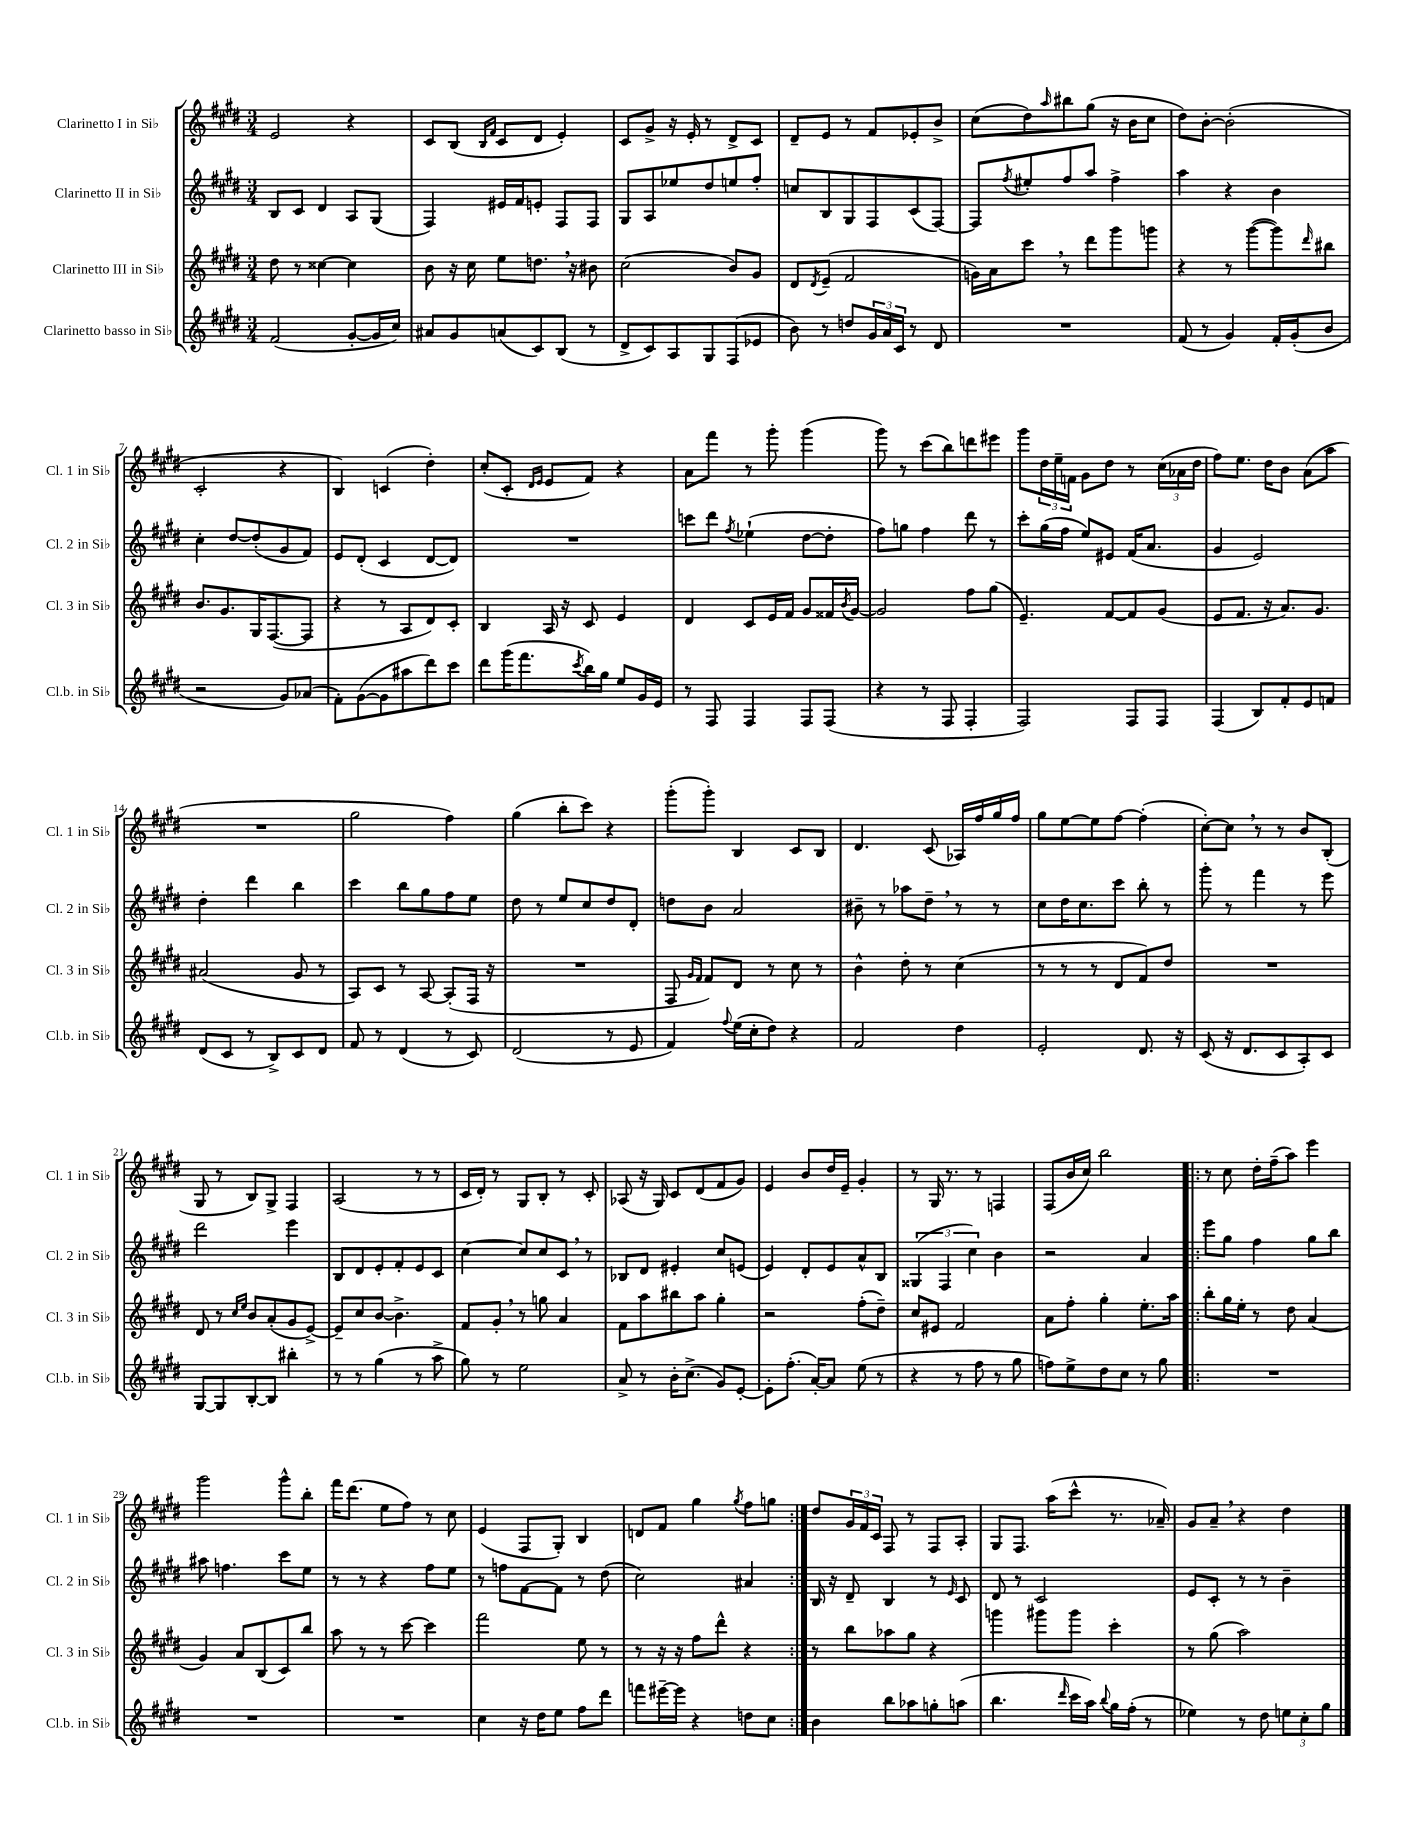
<<
\new StaffGroup <<
\new Staff = "s0" \with { instrumentName = "Clarinetto I in Sib" shortInstrumentName = "Cl. 1 in Sib" } {
    \clef treble \key e \major \numericTimeSignature \time 3/4
    e'2 r4 |
    cis'8 b8( \grace { b16 fis'16 } cis'8 dis'8 e'4-.) |
    cis'8 gis'8-> r16 e'16-. r8 dis'8-> cis'8 |
    dis'8-- e'8 r8 fis'8 ees'8-. b'8-> |
    cis''8( dis''8) \grace { a''16 } bis''8 gis''8( r16 b'16 cis''8 |
    dis''8) b'8~-. b'2-.( |
    cis'2-. r4 |
    b4) c'4( dis''4-.) |
    cis''8-.( cis'8-. \grace { dis'16 e'16 } e'8 fis'8) r4 |
    a'8 fis'''8 r8 gis'''8-. gis'''4( |
    gis'''8) r8 cis'''8( b''8) d'''8 eis'''8 |
    gis'''8 \tuplet 3/2 { dis''16 e''16-- f'16 } gis'8 dis''8 r8 \tuplet 3/2 { cis''16( aes'16 dis''16 } |
    fis''8) e''8. dis''16 b'8 a'8( a''8 |
    R2. |
    gis''2 fis''4) |
    gis''4( b''8-. cis'''8) r4 |
    gis'''8-.( gis'''8-.) b4 cis'8 b8 |
    dis'4. cis'8( aes16) fis''16 gis''16 fis''16 |
    gis''8 e''8~ e''8 fis''8~ fis''4-.( |
    cis''8~-.) cis''8 \breathe r8 r8 b'8 b8-.( |
    gis8 r8 b8) gis8-> fis4 |
    a2( r8 r8 |
    cis'16 dis'16-.) r8 gis8 b8-. r8 cis'8-. |
    aes8( r16 gis16) cis'8 dis'8( fis'8 gis'8) |
    e'4 b'8 dis''16 e'16-- gis'4-. |
    r8 gis16 r8. r8 f4 |
    fis8( b'16 cis''16) b''2 |
    \repeat volta 2 { r8 cis''8 dis''16-. fis''16--( a''8) e'''4 |
    gis'''2 gis'''8-^ b''8-. |
    fis'''16 dis'''8.( e''8 fis''8) r8 cis''8 |
    e'4( fis8 gis8-.) b4 |
    d'8 fis'8 gis''4 \acciaccatura { gis''8 } fis''8 g''8 | }
    dis''8 \tuplet 3/2 { gis'16 fis'16 cis'16 } fis8 r8 fis8 a8-. |
    gis8 fis8. a''16( cis'''8-^ r8. aes'16--) |
    gis'8 a'8-- \breathe r4 dis''4 \bar "|." |
}
\new Staff = "s1" \with { instrumentName = "Clarinetto II in Sib" shortInstrumentName = "Cl. 2 in Sib" } {
    \clef treble \key e \major \numericTimeSignature \time 3/4
    b8 cis'8 dis'4 a8 gis8( |
    fis4) eis'16 fis'16 e'8-. fis8 fis8 |
    gis8 a8 ees''8 dis''8 e''8 fis''8-. |
    c''8 b8 gis8 fis8 cis'8( fis8~) |
    fis8 \acciaccatura { fis''8 } eis''8-. fis''8 a''8 fis''4-> |
    a''4 r4 b'4 |
    cis''4-. dis''8~ dis''8-.( gis'8 fis'8) |
    e'8 dis'8-.( cis'4 dis'8~ dis'8) |
    R2. |
    c'''8 dis'''8 \acciaccatura { fis''8 } ees''4-!( dis''8~ dis''8-. |
    fis''8) g''8 fis''4 dis'''8 r8 |
    cis'''8-. gis''16( fis''16 e''8) eis'8 fis'16( a'8. |
    gis'4 e'2) |
    dis''4-. dis'''4 b''4 |
    cis'''4 b''8 gis''8 fis''8 e''8 |
    dis''8 r8 e''8 cis''8 dis''8 dis'8-. |
    d''8 b'8 a'2 |
    bis'8-- r8 aes''8 dis''8-- \breathe r8 r8 |
    cis''8 dis''16 cis''8. cis'''8 b''8-. r8 |
    gis'''8-. r8 fis'''4 r8 e'''8 |
    dis'''2 e'''4 |
    b8 dis'8 e'8-. fis'8-. e'8 cis'8 |
    cis''4~ cis''8 cis''8 cis'8 \breathe r8 |
    bes8 dis'8 eis'4-. cis''8 e'8( |
    e'4) dis'8-. e'8 a'8-^ b8 |
    \tuplet 3/2 { gisis4( fis4 cis''4) } b'4 |
    r2 a'4 |
    \repeat volta 2 { e'''8 gis''8 fis''4 gis''8 b''8 |
    ais''8 f''4. cis'''8 e''8 |
    r8 r8 r4 fis''8 e''8 |
    r8 f''8 fis'8~ fis'8 r8 dis''8( |
    cis''2) ais'4 | }
    b16 r16 dis'8-- b4 r8 \grace { e'16 } cis'8 |
    dis'8 r8 cis'2 |
    e'8 cis'8-. r8 r8 b'4-- \bar "|." |
}
\new Staff = "s2" \with { instrumentName = "Clarinetto III in Sib" shortInstrumentName = "Cl. 3 in Sib" } {
    \clef treble \key e \major \numericTimeSignature \time 3/4
    dis''8 r8 cisis''4~ cisis''4 |
    b'8 r16 cis''16 e''8 d''8. \breathe r16 bis'8 |
    cis''2( b'8) gis'8 |
    dis'8 \acciaccatura { dis'8 } e'8--( fis'2 |
    g'16) a'16 cis'''8 \breathe r8 dis'''8 gis'''8 g'''8 |
    r4 r8 gis'''8~( gis'''8) \grace { dis'''16 } bis''8 |
    b'8. gis'8. gis16 fis8.~( fis8 |
    r4 r8 a8 dis'8) cis'8-. |
    b4 a16 r16 cis'8 e'4 |
    dis'4 cis'8 e'16 fis'16 gis'8 fisis'16 \acciaccatura { b'8 } gis'16~ |
    gis'2 fis''8 gis''8( |
    e'4.--) fis'8~ fis'8 gis'8( |
    e'8 fis'8. r16 a'8.) gis'8. |
    ais'2( gis'8 r8 |
    a8) cis'8 r8 a8~ a8-.( fis16 r16 |
    R2. |
    fis8 \grace { gis'16 fis'16 } fis'8) dis'8 r8 cis''8 r8 |
    b'4-^ dis''8-. r8 cis''4( |
    r8 r8 r8 dis'8 fis'8) dis''8 |
    R2. |
    dis'8 r8 \grace { cis''16 e''16 } b'8 a'8-.( gis'8 e'8~->) |
    e'8-- cis''8 b'8~ b'4.-> |
    fis'8 gis'8-. \breathe r8 g''8 a'4 |
    fis'8 a''8 bis''8 a''8 gis''4-. |
    r2 fis''8-.( dis''8--) |
    cis''8 eis'8 fis'2 |
    a'8 fis''8-. gis''4-. e''8.-. a''16 |
    \repeat volta 2 { b''8-. gis''16 e''16-. r8 dis''8 a'4( |
    gis'4) a'8 b8( cis'8) b''8 |
    a''8 r8 r8 cis'''8~ cis'''4 |
    fis'''2 e''8 r8 |
    r8 r16 r16 fis''8 dis'''8-^ r4 | }
    r8 b''8 aes''8 gis''8 r4 |
    g'''4 gis'''8 gis'''8 cis'''4-. |
    r8 gis''8( a''2) \bar "|." |
}
\new Staff = "s3" \with { instrumentName = "Clarinetto basso in Sib" shortInstrumentName = "Cl.b. in Sib" } {
    \clef treble \key e \major \numericTimeSignature \time 3/4
    fis'2( gis'8~-. gis'16 cis''16) |
    ais'8 gis'8 a'8( cis'8) b8( r8 |
    dis'8-> cis'8) a8 gis8 fis8( ees'8 |
    b'8) r8 d''8 \tuplet 3/2 { gis'16 a'16 cis'16 } r8 dis'8 |
    R2. |
    fis'8( r8 gis'4) fis'16-. gis'16-.( b'8 |
    r2 gis'8) aes'8( |
    fis'8-.) gis'8~( gis'8 ais''8 dis'''8) cis'''8 |
    dis'''8 gis'''16( fis'''8. \acciaccatura { cis'''8 } b''16) gis''16 e''8 gis'16 e'16 |
    r8 fis8 fis4 fis8 fis8( |
    r4 r8 fis8 fis4-. |
    fis2) fis8 fis8 |
    fis4( b8) fis'8-. e'8 f'8 |
    dis'8( cis'8 r8 b8->) cis'8 dis'8 |
    fis'8 r8 dis'4( r8 cis'8) |
    dis'2( r8 e'8 |
    fis'4) \appoggiatura { fis''8 } e''16( cis''16-. dis''8) r4 |
    fis'2 dis''4 |
    e'2-. dis'8. r16 |
    cis'8( r16 dis'8. cis'8 a8-.) cis'8 |
    gis8~ gis8 b8~-. b8 bis''4-. |
    r8 r8 gis''4( r8 a''8-> |
    gis''8) r8 e''2 |
    a'8-> r8 b'16-. cis''8.->( gis'8) e'8~-. |
    e'8-. fis''8.-.( a'16~-.) a'8 e''8( r8 |
    r4 r8 fis''8 r8 gis''8 |
    f''8) e''8-> dis''8 cis''8 r8 gis''8 |
    \repeat volta 2 { R2. |
    R2. |
    R2. |
    cis''4 r16 dis''16 e''8 fis''8 dis'''8 |
    f'''8 eis'''16~-- eis'''16 r4 d''8 cis''8 | }
    b'4 b''8 aes''8 g''8-. a''8( |
    b''4. \grace { dis'''16 } cis'''16 a''16) \appoggiatura { b''8 } gis''16 fis''16-.( r8 |
    ees''4) r8 dis''8 \tuplet 3/2 { e''8 cis''8-. gis''8 } \bar "|." |
}
>>
>>
